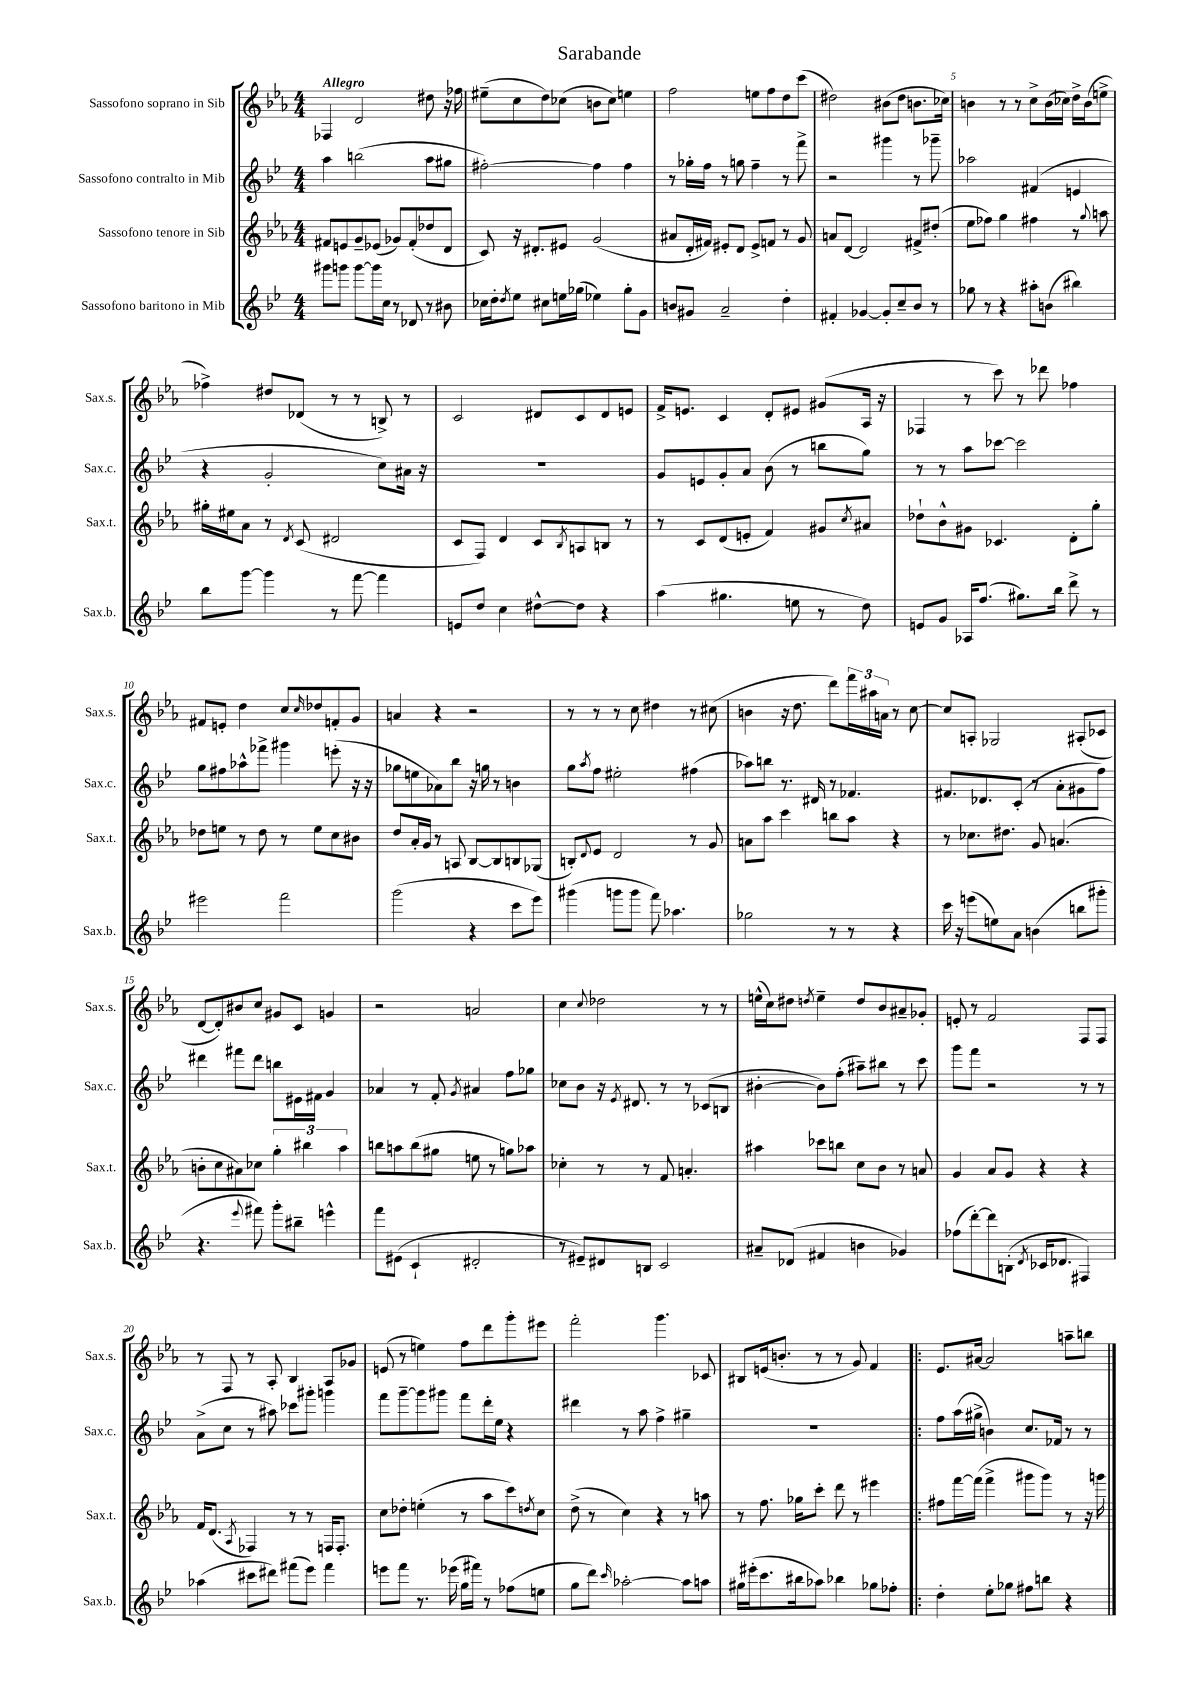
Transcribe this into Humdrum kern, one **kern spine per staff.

**kern	**kern	**kern	**kern
*staff4	*staff3	*staff2	*staff1
*clefG2	*clefG2	*clefG2	*clefG2
*k[b-e-]	*k[b-e-a-]	*k[b-e-]	*k[b-e-a-]
*M4/4	*M4/4	*M4/4	*M4/4
8ggg#	8f#	4aa	4F-
8ggg	8e	.	.
[8ggg	8g~	(2bb	2d
16ggg]	(8e-	.	.
16cc	.	.	.
8r	8g-)	.	.
8d-	(8f#'	.	.
8r	8dd-	8aa	8dd#
8b#	8d	8gg#	16r
.	.	.	16ff-
=	=	=	=
16cc-	8c)	[2ff#')	(8ee#~
16dd'	.	.	.
8qdd	.	.	.
8ee-	16r	.	8cc
.	8.d#'	.	.
8cc#	.	.	8dd)
16ee	8e#	.	(8cc-
(16gg-	.	.	.
4ee-)	(2g	4ff#]	8b
.	.	.	8cc-)
8gg-'	.	4ff#	4ee
8g	.	.	.
=	=	=	=
8b	8a#	8r	2ff
8g#	16d'	16gg-'	.
.	16f#)	16ff	.
2a~	8e#'	8r	.
.	8d	8gg	.
.	8e#^	4ff~	8ee
.	8f	.	8ff
4dd'	8r	8r	8dd
.	8g	8fff^	(8ccc
=	=	=	=
4f#'	8a	2r	2dd#)
.	[8d	.	.
[4g-	2d]	.	.
8g-']	.	4ggg#	(8b#
8cc~	.	.	8dd#
8b-	8f#^	8r	8.b
8r	(8dd#'	8ggg-~	.
.	.	.	16cc-)
=	=	=	=
8gg-	8ee-	2aa-	4b
8r	8ff-)	.	.
4r	4gg	.	8r
.	.	.	8r
8aa#'	4ff#	(4f#	8cc^
(8b	.	.	(16b
.	.	.	16cc-)
4bb#)	8r	4e	16dd^
.	.	.	(16b
.	8qqgg	.	.
.	8aa	.	8ee^
=	=	=	=
8bb-	16gg#'	4r	4ff-^)
.	16ee#	.	.
[8ggg	8a-	.	.
4ggg]	8r	2g'	8dd#
.	8qd	.	.
.	(8c	.	(8d-
8r	2d#	.	8r
[8fff	.	.	8r
4fff]	.	8cc)	8B^)
.	.	16a#	8r
.	.	16r	.
=	=	=	=
8e	8c	1r	2c
8dd	8F)	.	.
4cc	4d	.	.
[8dd#^^	8c	.	8d#
.	8qB-	.	.
8dd#]	8A	.	8c
4r	8B	.	8d#
.	8r	.	8e
=	=	=	=
(4aa	8r	8g	16f^
.	.	.	8.e
.	8c	8e	.
4.gg#	(8d	8g'	4c
.	8e'	8a	.
.	4f)	(8b-	8d'
8ee	.	8r	8e#
8r	8g#	8bb	(8g#
.	8qcc	.	.
8dd)	8a#	8gg)	16A-
.	.	.	16r
=	=	=	=
8e	8dd-`	8r	4F-
8g	8b-^^	8r	.
16A-	8g#	8aa	8r
(8.ff	.	.	.
.	4.c-	[8ccc-	8ccc)
8.gg#)	.	2ccc-]	8r
.	.	.	8ddd-
16bb-	.	.	.
8ddd^	8d'	.	4ff-
8r	8gg'	.	.
=	=	=	=
2eee#	8dd-	8gg	8f#
.	8ee	8ff#	8e'
.	8r	8aa-^^	4dd
.	8dd-	8fff-^	.
2fff	8r	4ggg#	8cc
.	.	.	16qqcc
.	8ee	.	8dd-
.	8cc	(8eee'	8f'
.	8b#	16r	8g
.	.	16r	.
=	=	=	=
(2ggg	8dd	8gg-	4a
.	16a-'	8ee	.
.	16g	.	.
.	8r	8a-)	4r
.	8A	8bb-	.
4r	[8B-	16r	2r
.	.	16gg	.
.	8B-]	8r	.
8ccc	8B	4b	.
8eee-)	(8G-	.	.
=	=	=	=
(4ggg#	8B')	8gg	8r
.	8qqd	8qaa	.
.	8e-	8ff	8r
8ggg	2d	2ee#'	8r
8ggg	.	.	8cc
8fff)	.	.	4dd#
4.aa-	.	.	.
.	8r	(4ff#	8r
.	8g	.	(8cc#
=	=	=	=
2gg-	8a	8aa-)	4b
.	8aa-	8bb	.
.	4ccc	8.r	16r
.	.	.	8.dd
.	.	16d#	.
8r	8bb	8r	8ddd)
8r	8aa-	4.f-	24fff
.	.	.	24aa#
.	.	.	24a
4r	4r	.	8r
.	.	.	[8cc
=	=	=	=
16ccc	8r	8.f#	8cc]
16r	.	.	.
(8eee	8.cc-	.	8A'
.	.	8.d-	.
8ee)	.	.	2G-
.	8.dd#	.	.
8a	.	(8c'	.
(4b	8g	8r	.
.	(4.a	8a'	.
8bb	.	8g#	(8A#'
8ggg#'	.	8ff)	8c-
=	=	=	=
4.r	8b'	4ddd#	[8d
.	8cc	.	8d'])
.	8a#)	8fff#	8b#
8qqeee-	.	.	.
8fff#)	8cc-	8ddd#	8cc
8ggg'	6gg'	8bb	8g#
8bb#~	.	16e#	8c
.	6bb#	.	.
.	.	16f#	.
4eee^^	.	4g	4g
.	6aa-	.	.
=	=	=	=
8fff	8bb	4a-	2r
(8e#	8aa	.	.
4c`	(8bb	8r	.
.	8gg#	8f'	.
.	.	8qg	.
2d#'	8ee	4a#	2a
.	8r	.	.
.	8gg)	8ff	.
.	8aa-	8gg-	.
=	=	=	=
8r	4cc-'	8cc-	4cc
8e#~)	.	8b-	.
.	.	.	8qqcc
8d#	8r	16r	2dd-
.	.	8qe-	.
.	.	8.d#	.
8B	8r	.	.
2c	8f	8r	.
.	4.a'	8r	.
.	.	(8c-	8r
.	.	8B	8r
=	=	=	=
8a#~	4aa#	[4b#'	(16ee^^
.	.	.	16cc)
(8d-	.	.	8dd#
.	.	.	8qdd
4f#	8ccc-	8b#])	4ee~
.	8bb	(8ff'	.
4b	8cc	8aa#~)	8dd
.	8b-	8bb#	8b-
4g-)	8r	8r	8a#~
.	8a	8ccc	8g-'
=	=	=	=
(8ff-	4g	8ggg	8e'
[8ddd')	.	8fff	8r
8ddd]	8a-	2r	2f
(8B'	8g	.	.
8qd	.	.	.
16c-	4r	.	.
8.d-	.	.	.
4F#)	4r	8r	8F
.	.	8r	8F
=	=	=	=
(4aa-	16f	(8a^	8r
.	(8.d	.	.
.	.	8cc	8F
.	8qA-	.	.
8ccc#	4F-)	8r	8r
8ddd#)	.	8aa#)	8A-'
(8fff#	8r	8ccc-	4B-
8eee-)	8r	8ggg#'	.
4fff#	16F	4ggg	8A-
.	8.F'	.	.
.	.	.	8g-
=	=	=	=
8eee	8cc	8fff	(8e
8fff	8dd-'	[8ggg~	8r
8.r	(4ee'	8ggg]	4ee)
.	.	8ggg#	.
(16eee-	.	.	.
16gg	8r	8fff	8ff
16fff#)	.	.	.
8r	8aa-	16ddd'	8ddd
.	.	16ee-	.
(8ff-	8ccc)	4r	8ggg'
.	8qdd	.	.
8ee	8cc	.	8eee#
=	=	=	=
8gg	(8dd^	4ddd#	2fff'
8ddd)	8r	.	.
16qqccc	.	.	.
[2aa-'	4cc)	8r	.
.	.	8aa	.
.	4r	4ff^	4.ggg
8aa-]	8r	4gg#~	.
8aa	8aa	.	8c-
=	=	=	=
16gg#	8r	1r	8B#
(16eee#'	.	.	.
8.ccc	8.ff	.	(16e
.	.	.	8.b'
16bb#	16gg-	.	.
8aa-)	8ccc'	.	8r
4bb-	8ddd	.	8r
.	8r	.	8g)
8gg-	4eee#	.	4f
8ff-'	.	.	.
=!|:	=!|:	=!|:	=!|:
4dd'	8ff#	8ff	8.e-
.	[16fff	(16aa	.
.	(16fff]	16gg#^	[16a#
8ee-'	4fff^	4b)	2a#]
8gg-	.	.	.
8ff#	8ggg#	8.cc	.
8bb	8ggg#)	.	.
.	.	16f-	.
4r	8r	8r	8aa~
.	16r	8r	8bb
.	16ggg	.	.
==	==	==	==
*-	*-	*-	*-
